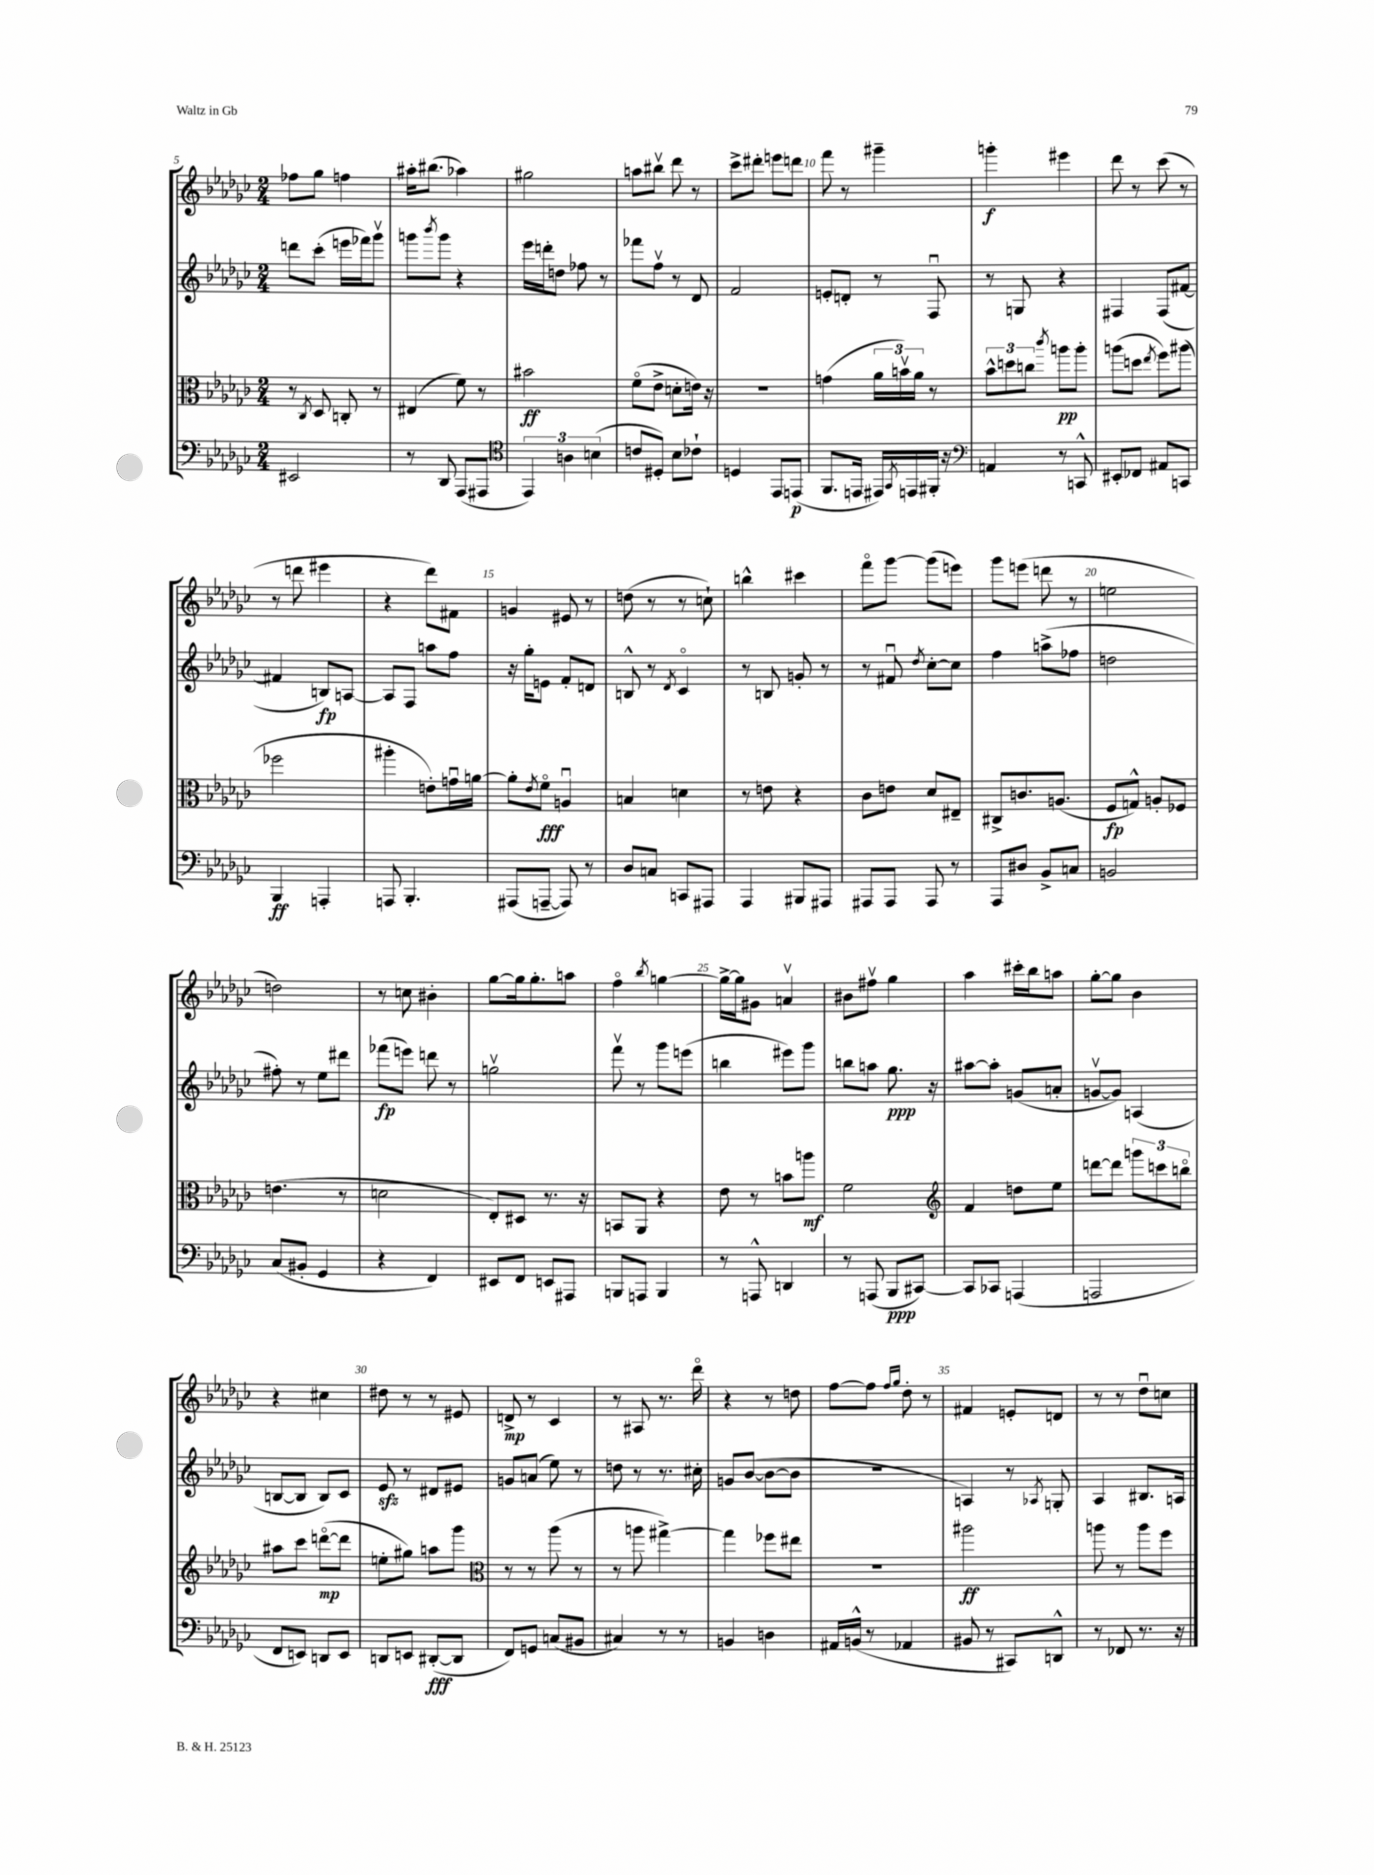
<<
\new StaffGroup <<
\new Staff = "s0" {
    \clef treble \key ges \major \numericTimeSignature \time 2/4
    fes''8 ges''8 f''4 |
    ais''16-. bis''8.( aes''4) |
    gis''2 |
    a''8 bis''8\upbow des'''8 r8 |
    ces'''8-> dis'''8-. e'''8 d'''8 |
    f'''8 r8 gis'''4-- |
    g'''4-.\f eis'''4 |
    des'''8 r8 ces'''8( r8 |
    r8 d'''8 eis'''4 |
    r4 des'''8) fis'8 |
    g'4 eis'8 r8 |
    d''8( r8 r8 c''8-!) |
    b''4-^ cis'''4 |
    f'''8\flageolet ges'''8~ ges'''8( e'''8) |
    ges'''8 e'''8( d'''8 r8 |
    e''2 |
    d''2) |
    r8 c''8 bis'4-. |
    ges''8~ ges''16 ges''8.-. a''8 |
    f''4\flageolet \acciaccatura { bes''8 } g''4~ |
    g''16~-> g''16 gis'8 a'4\upbow |
    bis'8 fis''8\upbow ges''4 |
    aes''4 cis'''16-. bes''16 a''8 |
    ges''8~-. ges''8 bes'4 |
    r4 cis''4 |
    dis''8 r8 r8 eis'8 |
    d'8->\mp r8 ces'4 |
    r8 ais8 r8. des'''16\flageolet |
    r4 r8 d''8 |
    f''8~ f''8 \grace { f''16 ges''16 } des''8-. r8 |
    fis'4 e'8-. d'8 |
    r8 r8 des''8\downbow c''8 \bar "|." |
}
\new Staff = "s1" {
    \clef treble \key ges \major \numericTimeSignature \time 2/4
    d'''8 ces'''8-.( e'''16 fes'''16) ges'''8\upbow |
    g'''8 \acciaccatura { bes'''8 } g'''8 r4 |
    ees'''16 d'''16-. d''8 fes''8 r8 |
    fes'''8 f''8\upbow r8 des'8 |
    f'2 |
    e'8-. d'8-. r8 f8\downbow |
    r8 g8 r4 |
    fis4 fis8( fis'8~ |
    fis'4 b8\fp) a8~ |
    a8 f8 a''8 f''8 |
    r16 ges''16-. e'8 f'8-. d'8 |
    b8-^ r8 \acciaccatura { des'8 } ces'4\flageolet |
    r8 b8 g'8-. r8 |
    r8 fis'8\downbow \acciaccatura { des''8 } ces''8~-. ces''8 |
    f''4 a''8->( fes''8 |
    d''2 |
    fis''8-.) r8 ees''8 dis'''8 |
    fes'''8\fp( e'''8) d'''8 r8 |
    g''2\upbow |
    f'''8\upbow r8 ges'''8 e'''8( |
    b''4 eis'''8) ges'''8 |
    b''8 a''8 ges''8.\ppp r16 |
    ais''8~ ais''8-. g'8( a'8-. |
    g'8~\upbow g'8) a4( |
    b8~ b8 b8) ces'8 |
    ees'8\sfz r8 dis'8 eis'8 |
    g'8 a'8( ees''8) r8 |
    d''8 r8 r8. cis''16-. |
    g'8 bes'8~( bes'8~ bes'8 |
    R2 |
    a4) r8 \acciaccatura { aes8 } g8-. |
    aes4 bis8. a16 \bar "|." |
}
\new Staff = "s2" {
    \clef alto \key ges \major \numericTimeSignature \time 2/4
    r8 \acciaccatura { ces8 } des8 c8-. r8 |
    eis4( f'8) r8 |
    bis'2\ff |
    f'8\flageolet( ees'8-> d'8-. e'16) r16 |
    r2 |
    g'4( \tuplet 3/2 { aes'16 b'16\upbow) aes'16 } r8 |
    \tuplet 3/2 { bes'8-^ d''8 c''8 } \acciaccatura { ces'''8 } a''8\pp a''8-. |
    a''8( d''8 \acciaccatura { ees''8 } f''8) ais''8( |
    fes''2 |
    ais''4-. e'8-.) g'16\downbow a'16~ |
    a'8-. \acciaccatura { ees'8 } f'8\flageolet\fff a4\downbow |
    b4 d'4 |
    r8 e'8 r4 |
    ces'8 e'8 des'8 eis8-- |
    cis8-> c'8. a8.( |
    f8\fp g8-^) a8-. fes8 |
    e'4.( r8 |
    d'2 |
    ees8-.) dis8 r8. r16 |
    b,8 aes,8 r4 |
    ees'8 r8 b'8 a''8\mf |
    f'2 |
    \clef treble f'4 d''8 ees''8 |
    d'''8~ d'''8 \tuplet 3/2 { g'''8 c'''8 b''8\flageolet } |
    ais''8 ces'''8 d'''8~\flageolet\mp( d'''8 |
    e''8-. gis''8) a''8 ges'''8 |
    \clef alto r8 r8 aes''8( r8 |
    r8 a''8 gis''4~->) |
    gis''4 fes''8 eis''8 |
    r2 |
    ais''2\ff |
    a''8 r8 a''8 f''8 \bar "|." |
}
\new Staff = "s3" {
    \clef bass \key ges \major \numericTimeSignature \time 2/4
    eis,2 |
    r8 des,8 aes,,8( ais,,8 |
    \clef tenor \tuplet 3/2 { ees,4) a4 b4( } |
    c'8 dis8-.) bes8 ces'8-! |
    d4 ees,8 e,8\p( |
    f,8. e,16 eis,16) \acciaccatura { ges,8 } e,16 fis,16-. r16 |
    \clef bass a,4 r8 c,8-^ |
    eis,8-. fes,8 ais,8 c,8 |
    bes,,4\ff a,,4-. |
    a,,8 bes,,4.-. |
    ais,,8( a,,8~-- a,,8) r8 |
    des8 c8 c,8 ais,,8 |
    aes,,4 bis,,8 ais,,8 |
    ais,,8 ais,,8 ais,,8 r8 |
    aes,,8 dis8 bes,8-> c8 |
    b,2 |
    ces8( bis,8-. ges,4 |
    r4 f,4) |
    eis,8 f,8 e,8 ais,,8 |
    b,,8 a,,8 b,,4 |
    r8 a,,8-^ d,4 |
    r8 a,,8( bes,,8\ppp cis,8~) |
    cis,8 ces,8 a,,4( |
    a,,2 |
    f,8 e,8) d,8 e,8 |
    d,8 e,8 dis,8~-.\fff( dis,8 |
    f,8) g,8 c8( bis,8 |
    cis4) r8 r8 |
    b,4 d4 |
    ais,16 b,16-^( r8 aes,4 |
    bis,8 r8 cis,8) d,8-^ |
    r8 fes,8 r8. r16 \bar "|." |
}
>>
>>
\layout { \context { \Score currentBarNumber = #5 \override BarNumber.break-visibility = ##(#f #t #t) barNumberVisibility = #(every-nth-bar-number-visible 5) } }
